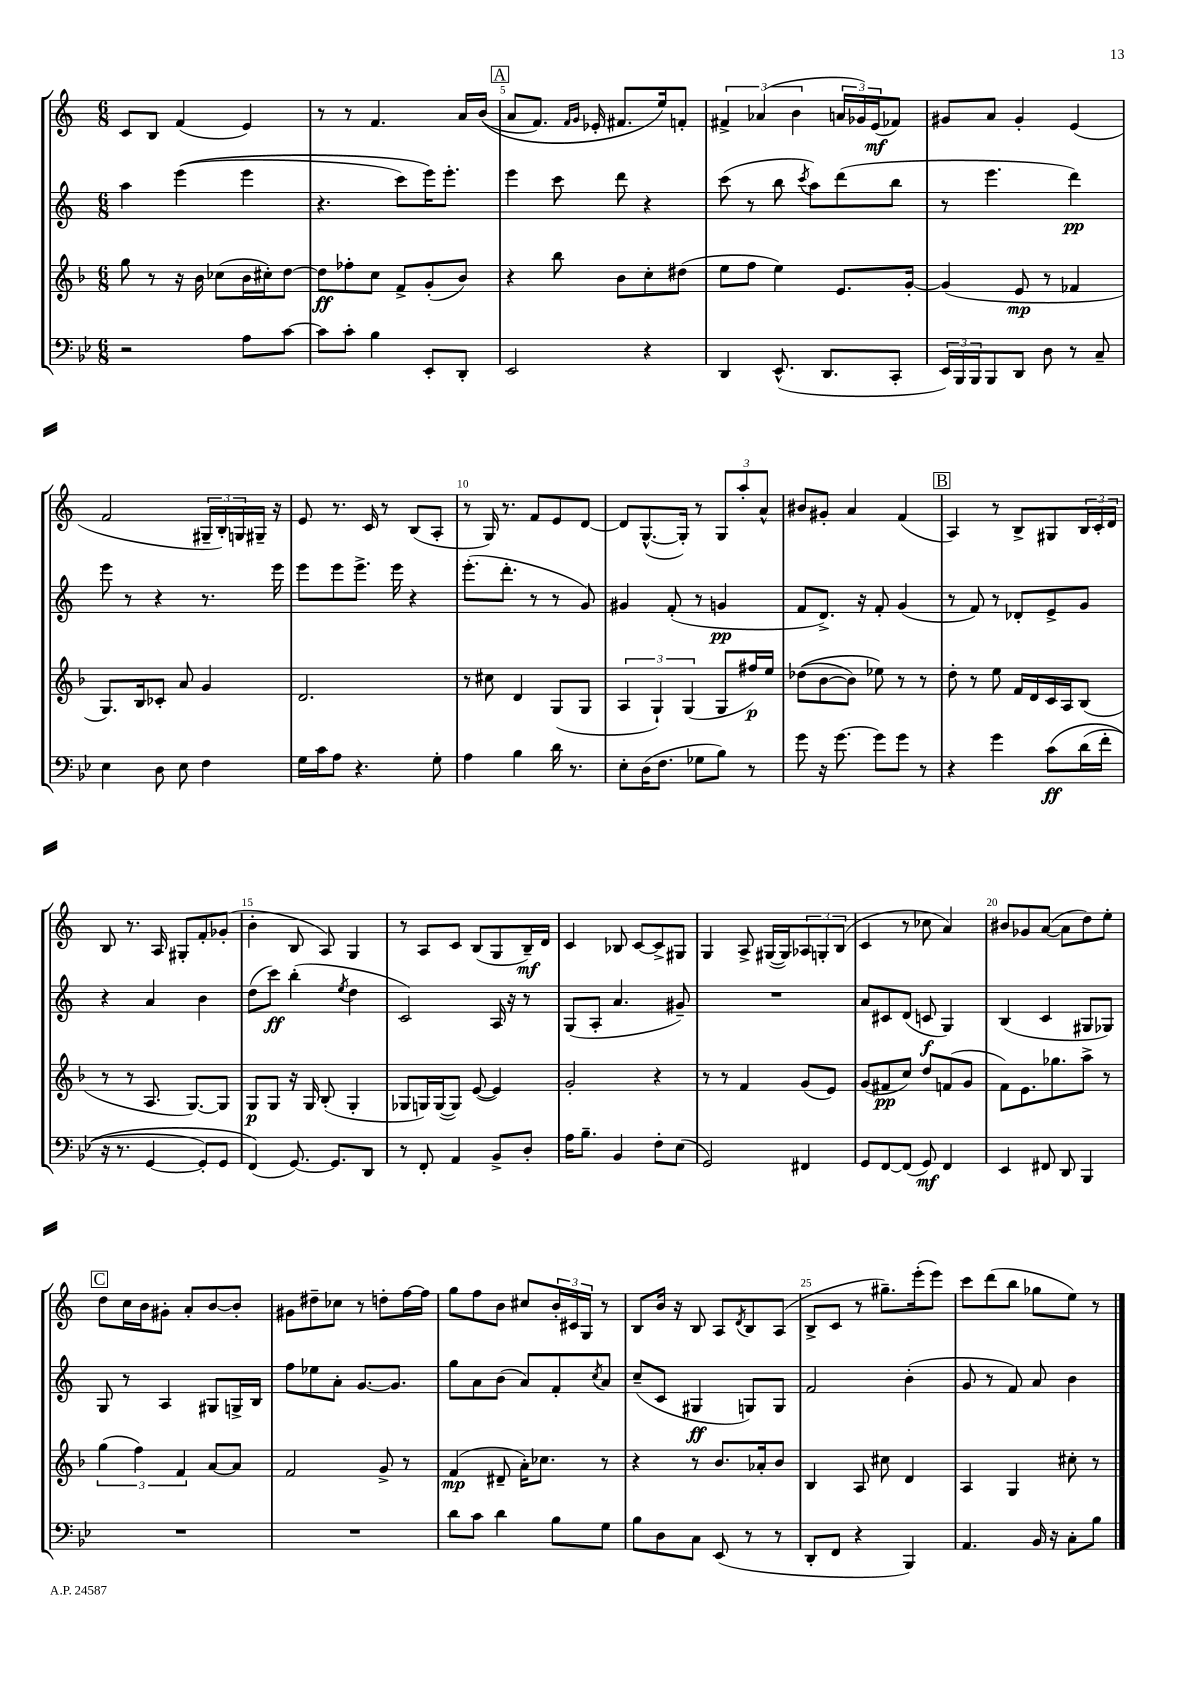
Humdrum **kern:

**kern	**kern	**kern	**kern
*staff4	*staff3	*staff2	*staff1
*clefF4	*clefG2	*clefG2	*clefG2
*k[b-e-]	*k[b-]	*k[]	*k[]
*M6/8	*M6/8	*M6/8	*M6/8
2r	8gg	4aa	8c
.	8r	.	8B
.	16r	&((4eee	(4f
.	16b-	.	.
.	(8cc-	.	.
8A	16b-	4eee	4e)
.	16cc#')	.	.
[8c	[8dd	.	.
=	=	=	=
8c]	8dd]	4.r	8r
8c'	8ff-'	.	8r
4B-	8cc	.	4.f
.	8f^	8ccc)	.
8EE-'	(8g'	16eee&)	.
.	.	8.eee'	.
8DD'	8b-)	.	16a
.	.	.	&((16b
=	=	=	=
2EE-	4r	4eee	8a
.	.	.	8.f)
.	8bb-	8ccc	.
.	.	.	16qqf
.	.	.	16qqg
.	.	.	16e-'
.	8b-	8ddd	8.f#
4r	8cc'	4r	.
.	.	.	16ee&)
.	(8dd#	.	8f'
=	=	=	=
4DD	8ee	(8ccc	6f#^
.	8ff	8r	.
.	.	.	(6a-
(8.EE-^^	4ee)	8bb	.
.	.	.	6b
.	.	8qccc	.
.	.	8aa)	.
8.DD	.	.	.
.	8.e	(8ddd	24a
.	.	.	24g-)
.	.	.	(24e
8CC'	.	8bb	8f-)
.	[16g'	.	.
=	=	=	=
24EE-)	(4g]	8r	8g#
24BBB-	.	.	.
24BBB-	.	.	.
8BBB-	.	4.eee	8a
8DD	8e	.	4g#'
8D	8r	.	.
8r	4f-	4ddd)	(4e
8C~	.	.	.
=	=	=	=
4E-	8.G)	8eee	2f
.	.	8r	.
.	16B-	.	.
8D	8c-'	4r	.
8E-	8a	.	.
4F	4g	8.r	24G#~
.	.	.	24B')
.	.	.	24G
.	.	.	16G#~
.	.	16eee	16r
=	=	=	=
16G	2.d	8eee	8e
16c	.	.	.
8A	.	8eee	8.r
4.r	.	8.eee^	.
.	.	.	16c
.	.	.	8r
.	.	16eee	.
.	.	4r	(8B
8G'	.	.	8A'
=	=	=	=
4A	8r	(8.eee'	8r
.	8cc#	.	16G)
.	.	8.ddd'	8.r
4B-	4d	.	.
.	.	8r	8f
16d	(8G	8r	8e
8.r	.	.	.
.	8G	8g)	[8d
=	=	=	=
8E-'	6A	4g#	8d]
(16D	.	.	([8.G^^
.	6G`)	.	.
8.F	.	.	.
.	.	(8f'	.
.	.	.	16G'])
.	(6G	.	.
8G-	.	8r	8r
8B-)	8G	4g	12G
.	.	.	12aa'
8r	16ff#)	.	.
.	.	.	12a^^
.	16ee	.	.
=	=	=	=
8g	&((8dd-	8f	8b#
16r	[8b-	8.d^)	8g#'
[8.g	.	.	.
.	8b-])	.	4a
.	.	16r	.
8g]	8ee-&)	8f'	.
8g	8r	(4g	(4f
8r	8r	.	.
=	=	=	=
4r	8dd'	8r	4A)
.	8r	8f)	.
4g	8ee	8r	8r
.	16f	8d-'	8B^
.	16d	.	.
&(8c	16c	8e^	8G#
.	16A	.	.
(16d	(8B-	8g	24B
.	.	.	24c'
16f'	.	.	.
.	.	.	24d
=	=	=	=
16r	8r	4r	8B
8.r	.	.	.
.	8r	.	8.r
[4GG	8.A	4a	.
.	.	.	16A
.	.	.	8G#'
.	[8.G)	.	.
8GG'])	.	4b	8f'
8GG	8G]	.	(8g-'
=	=	=	=
(4FF&)	8G	(8dd	4b'
.	8G	8ccc)	.
[8.GG)	16r	(4bb'	8B
.	16G	.	.
.	(8B-'	.	8A)
8.GG]	.	.	.
.	.	8qee	.
.	4G'	4dd	4G
8DD	.	.	.
=	=	=	=
8r	8G-	2c)	8r
8FF'	16G)	.	8A
.	([16G	.	.
4AA	8G])	.	8c
.	([8e	.	(8B
8BB-^	4e])	16A	8G
.	.	16r	.
8D'	.	8r	16B~)
.	.	.	16d
=	=	=	=
16A	2g'	(8G	4c
8.B-~	.	.	.
.	.	8A'	.
4BB-	.	4.a	8B-
.	.	.	[8c
8F'	4r	.	8c^]
(8E-	.	8g#~)	8G#
=	=	=	=
2GG)	8r	2.r	4G
.	8r	.	.
.	4f	.	8A^
.	.	.	([16G#
.	.	.	16G#])
4FF#	(8g	.	12A-
.	.	.	12G'
.	8e)	.	.
.	.	.	(12B
=	=	=	=
8GG	(8g	8a	4c
[8FF	8f#	8c#	.
(8FF]	8cc)	(8d	8r
8GG)	8dd	8c	8cc-
4FF	(8f	4G)	4a)
.	8g	.	.
=	=	=	=
4EE-	8f)	(4B	8b#
.	8.e	.	8g-
8FF#	.	4c	([8a
.	8.gg-	.	.
8DD	.	.	8a]
4BBB-	8aa^	8G#	8dd)
.	8r	8G-)	8ee'
=	=	=	=
2.r	(6gg	8G	8dd
.	.	8r	16cc
.	6ff)	.	.
.	.	.	16b
.	.	4A	8g#'
.	6f	.	.
.	.	.	8a'
.	[8a	8G#	[8b
.	8a]	16G^	8b']
.	.	16B	.
=	=	=	=
2.r	2f	8ff	8g#
.	.	8ee-	8dd#~
.	.	8a'	8cc-
.	.	[8.g	8r
.	8g^	.	8dd'
.	.	8.g]	.
.	8r	.	[16ff
.	.	.	16ff]
=	=	=	=
8d	(4f	8gg	8gg
8c	.	8a	8ff
4d	8d#~	(8b	8b
.	16a')	8a)	8cc#
.	8.cc-	.	.
8B-	.	8f'	24b'
.	.	.	24c#
.	.	.	24G
.	.	8qcc	.
8G	8r	8a	8r
=	=	=	=
8B-	4r	(8cc~	8B
8D	.	8c	16b
.	.	.	16r
8C	8r	4G#	8B
(8EE-	8.b-	.	8A
.	.	.	8qd
8r	.	8G)	8B
.	16a-'	.	.
8r	8b-	8G	(8A
=	=	=	=
8DD'	4B-	2f	8B^
8FF	.	.	8c
4r	8A	.	8r
.	8cc#	.	8.gg#~)
4BBB-)	4d	(4b'	.
.	.	.	(16eee'
.	.	.	8eee)
=	=	=	=
4.AA	4A	8g	8ccc
.	.	8r	(8ddd
.	4G	8f)	8bb
16BB-	.	8a	8gg-
16r	.	.	.
8C'	8cc#'	4b	8ee)
8B-	8r	.	8r
==	==	==	==
*-	*-	*-	*-
